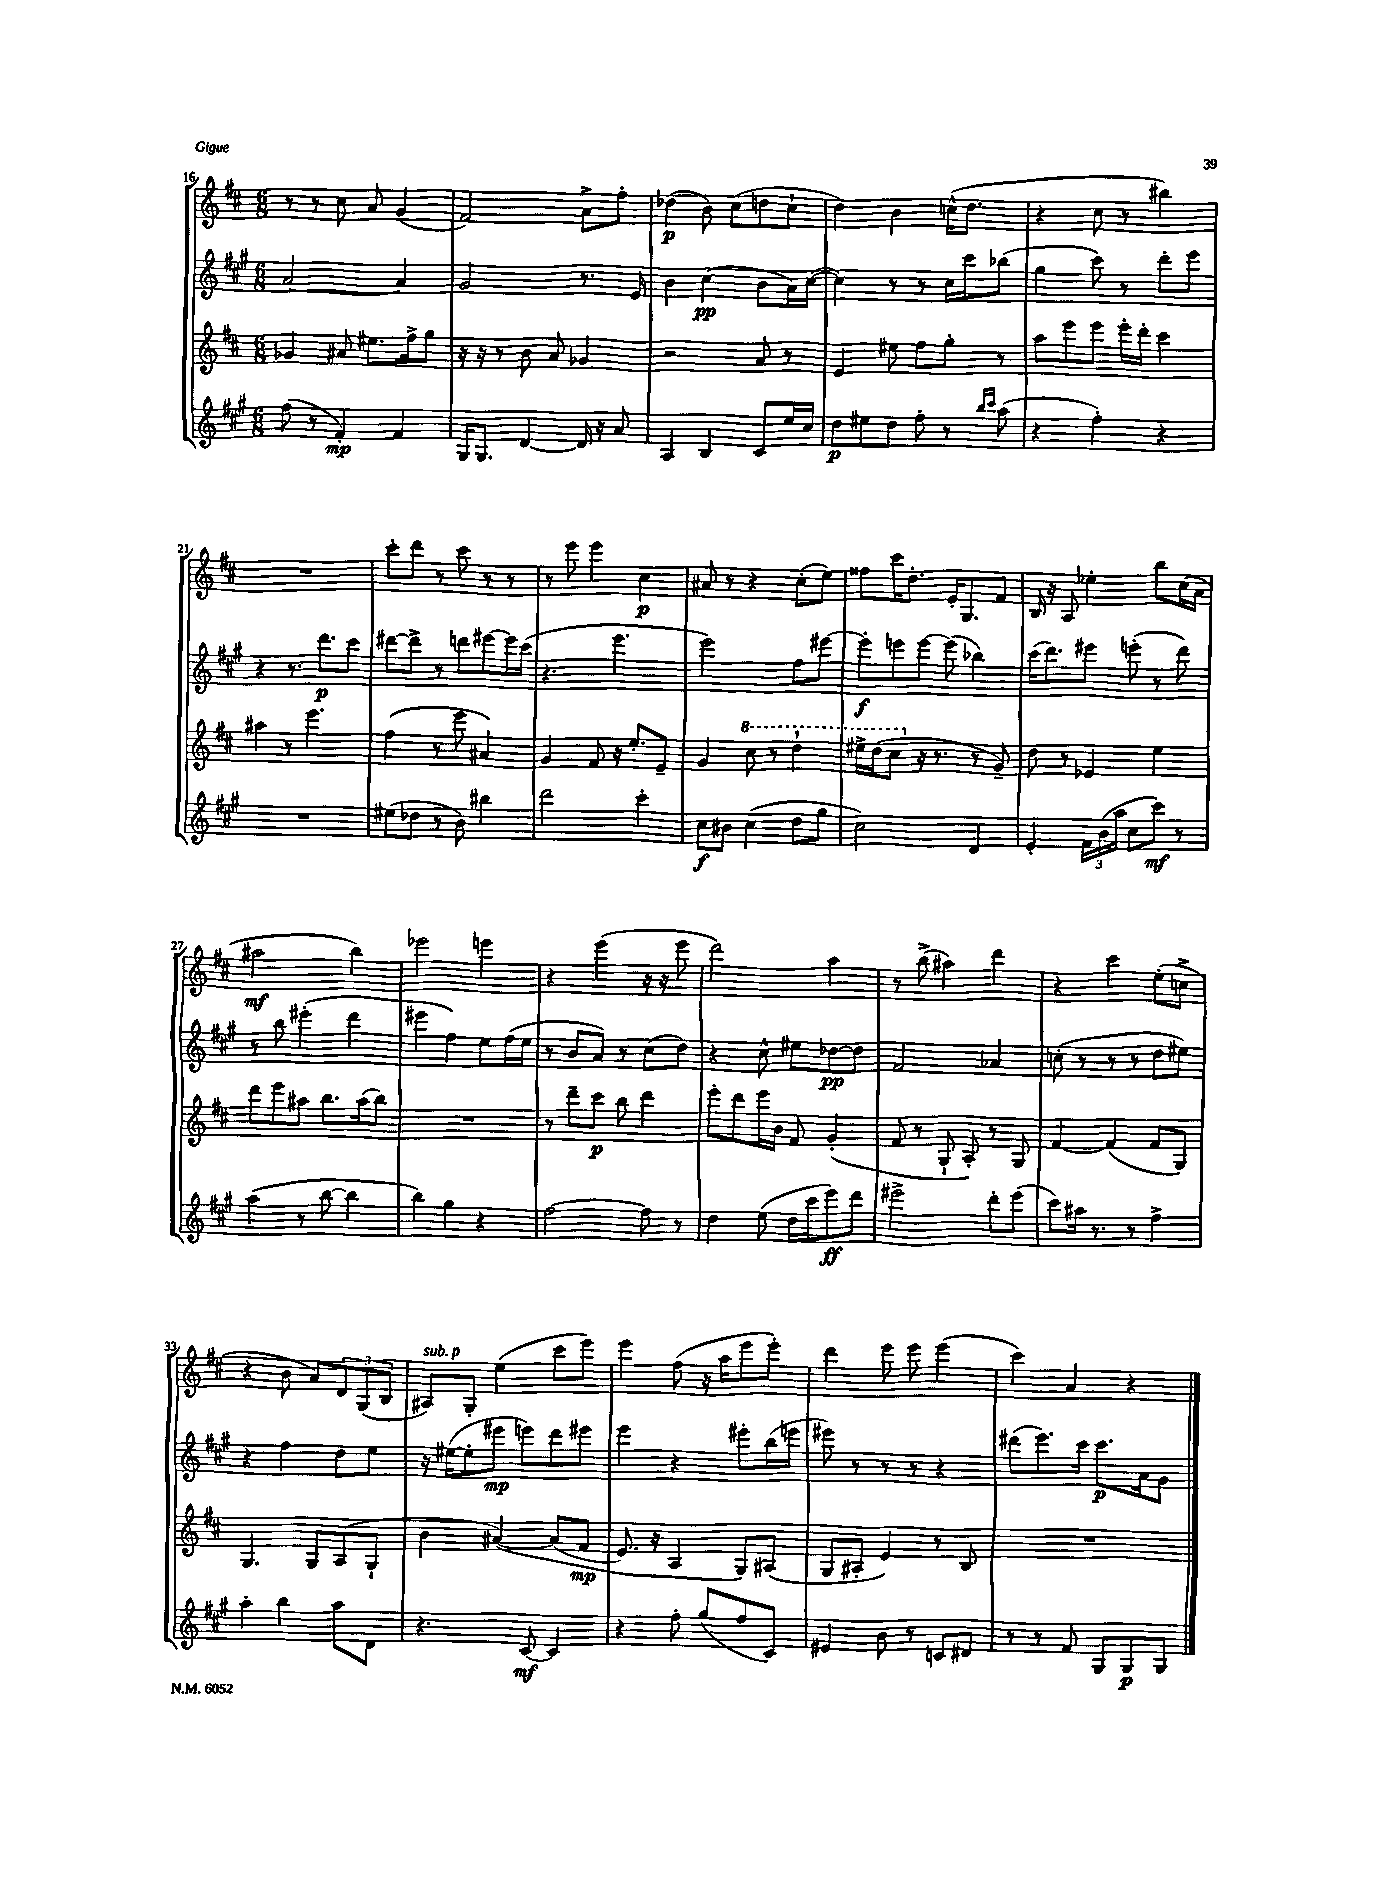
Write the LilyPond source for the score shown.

<<
\new StaffGroup <<
\new Staff = "s0" {
    \clef treble \key d \major \numericTimeSignature \time 6/8
    r8 r8 cis''8 a'8 g'4( |
    fis'2) a'8-> fis''8-. |
    des''4\p( b'8) cis''8( d''8 cis''8-! |
    d''4) b'4 c''16-^( d''8. |
    r4 cis''8 r8 bis''4) |
    R2. |
    cis'''8-. d'''8 r8 cis'''8 r8 r8 |
    r8 e'''8 e'''4 cis''4\p |
    ais'8 r8 r4 cis''8-.( e''8) |
    fisis''8 cis'''16 d''8.-. e'16-. g8. fis'8 |
    b16 r16 a8 ees''4-. b''8 cis''16( a'16 |
    ais''2\mf b''4) |
    ees'''2 e'''4 |
    r4 e'''4( r16 r16 e'''8 |
    d'''2) a''4 |
    r8 b''8->( ais''4) d'''4 |
    r4 cis'''4 e''8-.( c''8-> |
    r4 b'8 a'8) \tuplet 3/2 { d'8 g8( b8 } |
    ais8^\markup { \italic "sub. p" }) g8-. e''4( cis'''8 e'''8) |
    e'''4 fis''8( r16 a''16 e'''8 e'''8-.) |
    d'''4 e'''8 e'''8 e'''4( |
    cis'''4) a'4 r4 \bar "|." |
}
\new Staff = "s1" {
    \clef treble \key a \major \numericTimeSignature \time 6/8
    a'2~ a'4 |
    gis'2 r8. e'16 |
    b'4 cis''4\pp( b'8 a'16) cis''16~( |
    cis''4) r8 r8 cis''16 cis'''16 bes''8( |
    gis''4 cis'''8) r8 d'''8-. e'''8 |
    r4 r8. d'''8.\p cis'''8 |
    dis'''8~ dis'''8-> r8 d'''8 eis'''8~ eis'''16 cis'''16( |
    r4. e'''4. |
    e'''2) fis''8 eis'''8~ |
    eis'''8-.\f e'''8 e'''8~ e'''8( bes''4) |
    cis'''16( d'''8.) eis'''8 e'''8-.( r8 d'''8) |
    r8 b''8 eis'''4-.( d'''4 |
    eis'''4 fis''4) e''8 fis''16( e''16 |
    r8 b'8 a'8) r8 cis''8( d''8) |
    r4 cis''8-^ eis''8 des''8~\pp des''8 |
    fis'2 aes'4 |
    c''8-.( r8 r8 r8 d''8 eis''8) |
    r4 fis''4 d''8 e''8 |
    r16 eis''16~( eis''8-. eis'''8\mp e'''8) d'''8 eis'''8 |
    e'''4 r4 eis'''8-. b''16( e'''16 |
    eis'''8) r8 r8 r8 r4 |
    dis'''8( e'''8.) cis'''16 cis'''8.\p a'16 gis'8 \bar "|." |
}
\new Staff = "s2" {
    \clef treble \key d \major \numericTimeSignature \time 6/8
    ges'4 ais'8 eis''8. fis''16-> g''8 |
    r16 r16 r8 b'8 a'8 ges'4 |
    r2 a'8 r8 |
    e'4 eis''8 fis''8 g''8-. r8 |
    a''8 e'''8 e'''8 e'''16-. d'''16-. cis'''4 |
    ais''4 r8 e'''4. |
    fis''4( r8 e'''8 ais'4) |
    g'4 fis'8 r16 e''8.-. e'8-- |
    g'4 \ottava #1 cis'''8 r8 d'''4-! |
    eis'''16-> d'''16( cis'''8 \ottava #0 r16 r8. r8 g'8--) |
    d''8 r8 ees'4 e''4 |
    d'''8 e'''8 ais''8 b''8. ais''16( b''8) |
    R2. |
    r8 d'''8-- cis'''8\p b''8 d'''4 |
    e'''8-. d'''8 e'''16 b'16 fis'8 g'4-.( |
    fis'8 r8 g8-! a8-.) r8 g8 |
    fis'4~ fis'4( fis'8 g8) |
    g4. g8 a8( g8-! |
    b'4 ais'4~)\( ais'8( fis'8\mp |
    e'8.) r16 a4 g8\) ais8( |
    g8 ais8-. e'4) r8 b8 |
    R2. \bar "|." |
}
\new Staff = "s3" {
    \clef treble \key a \major \numericTimeSignature \time 6/8
    fis''8( r8 fis'4-.\mp) fis'4 |
    gis16 gis8. d'4~ d'16 r16 a'8 |
    a4 b4 cis'8 e''16 cis''16 |
    d''8\p eis''8 d''8 fis''8-. r8 \grace { b''16 cis'''16 } a''8( |
    r4 fis''4-.) r4 |
    R2. |
    eis''8( des''8 r8 b'8) bis''4 |
    d'''2 cis'''4-. |
    cis''8\f bis'8 cis''4( d''8 gis''8 |
    cis''2) d'4 |
    e'4-. \tuplet 3/2 { fis'16 b'16( a''16 } cis''8 cis'''8\mf) r8 |
    a''4( r8 b''8~ b''4 |
    b''4) gis''4 r4 |
    fis''2~ fis''8 r8 |
    d''4 e''8( d''16 cis'''16 e'''8\ff) d'''8 |
    eis'''2-> d'''8-. eis'''8( |
    cis'''8) ais''16 r8. r8 fis''4-> |
    a''4-. b''4 a''8 d'8 |
    r4. cis'8~\mf cis'4 |
    r4 fis''8-. gis''8( fis''8 cis'8) |
    eis'4 b'8 r8 c'8 dis'8 |
    r8 r8 fis'8 gis8 gis8\p gis8 \bar "|." |
}
>>
>>
\layout { \context { \Score currentBarNumber = #16 } }
